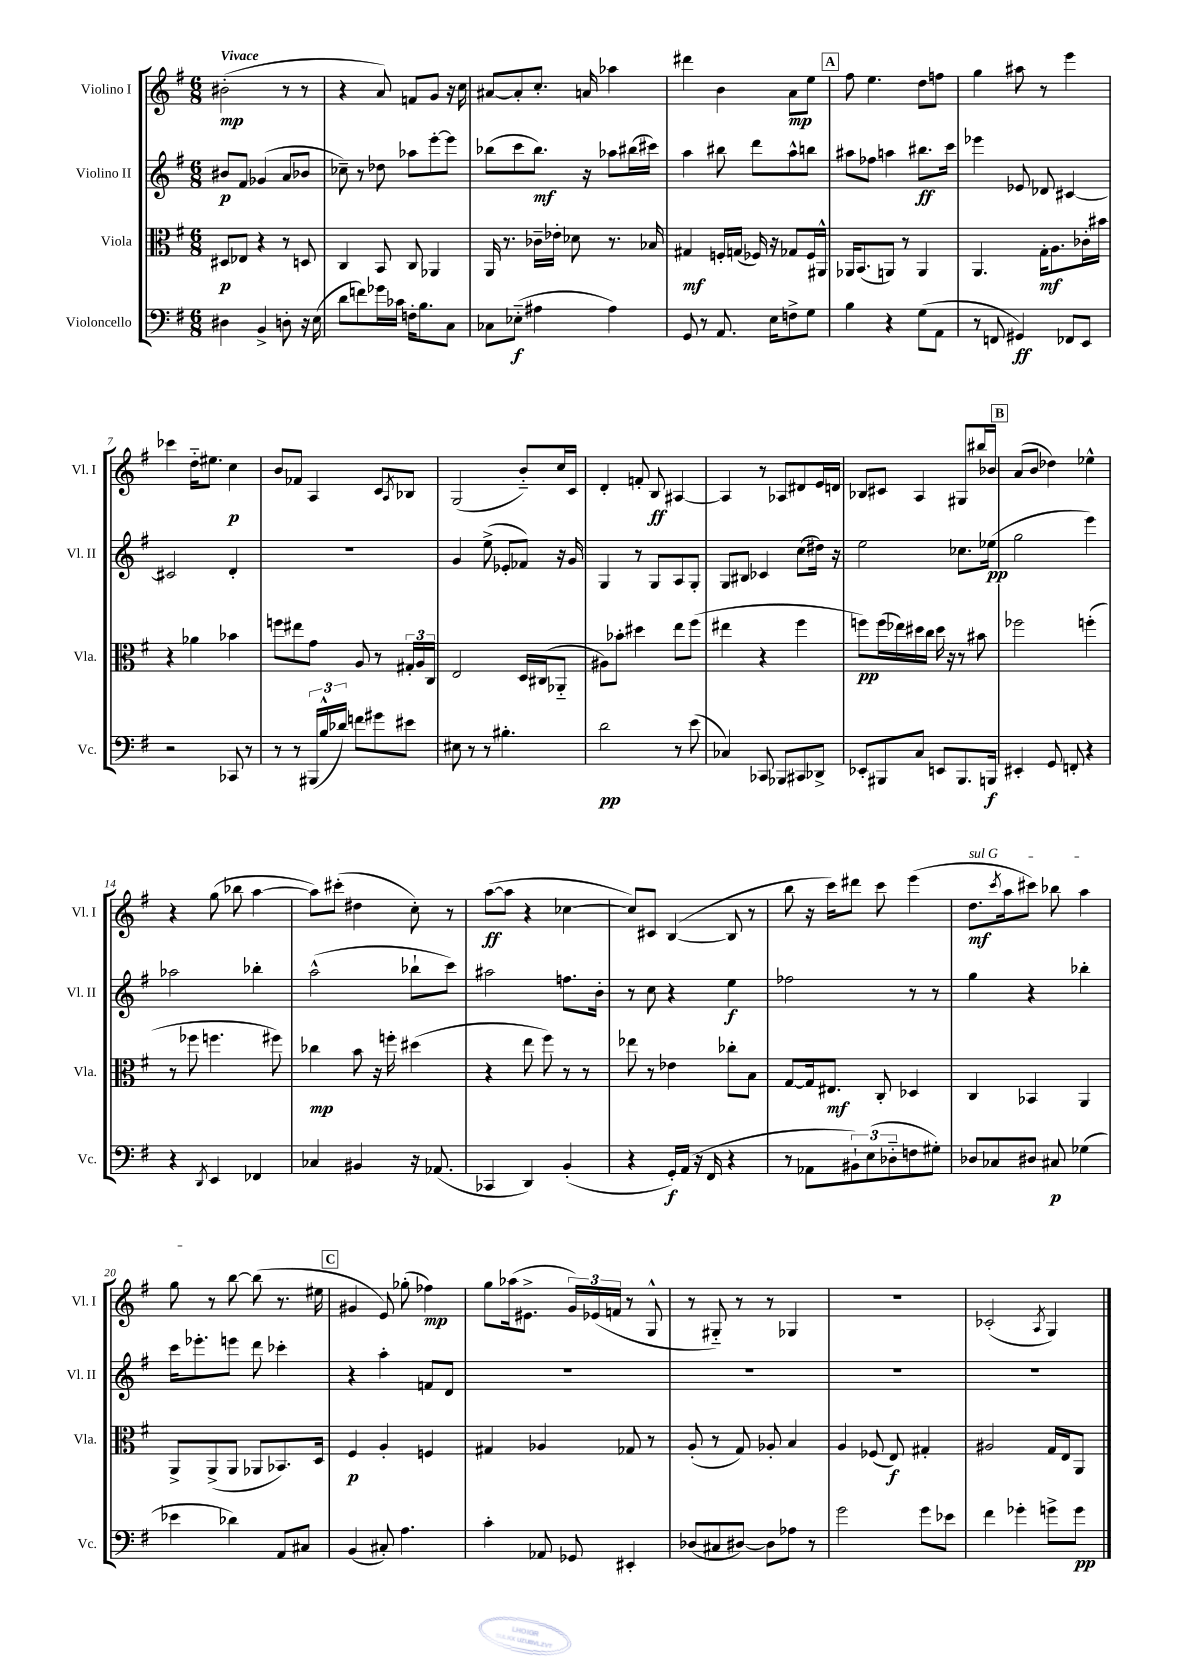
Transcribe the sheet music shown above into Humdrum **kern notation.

**kern	**kern	**kern	**kern
*staff4	*staff3	*staff2	*staff1
*clefF4	*clefC3	*clefG2	*clefG2
*k[f#]	*k[f#]	*k[f#]	*k[f#]
*M6/8	*M6/8	*M6/8	*M6/8
4D#	8D#	8b#	(2b#'
.	8E-	8f#	.
4BB^	4r	(4g-	.
8D'	8r	8a	8r
16r	8D	8b-	8r
(16E	.	.	.
=	=	=	=
8d	4C	8cc-~)	4r
8f)	.	8r	.
16g-	8BB	8dd-	8a)
16c-	.	.	.
16F'	8C	8aa-	8f
8.B	.	.	.
.	4AA-	[8eee'	8g
8C	.	8eee]	16r
.	.	.	16cc
=	=	=	=
8C-	16AA	(8bb-	[8a#
.	8.r	.	.
(8E-'~	.	8ccc	8a#']
4A#	16c-~	8.bb-)	8.cc'
.	16e-'	.	.
.	8d-	.	.
.	.	16r	16a
4A#)	8.r	8aa-	4aa-
.	.	(16bb#	.
.	16B-	16ccc#)	.
=	=	=	=
8GG	4G#	4aa	4ddd#
8r	.	.	.
8.AA	16F'	8bb#	4b
.	(16G	.	.
.	16F-)	8ddd	.
16E	16r	.	.
8F^	8G-	8aa^^	8a
8G	16F-	8bb	8ee
.	16AA#^^	.	.
=	=	=	=
4B	16AA-	8aa#	8ff#
.	(8.BB	.	.
.	.	8ff-	4.ee
4r	8AA)	4aa	.
.	8r	.	.
(8G	4AA	8.bb#	8dd
8AA	.	.	8ff
.	.	16ccc	.
=	=	=	=
8r	4.AA	4eee-	4gg
8FF	.	.	.
4GG#)	.	8e-	8aa#
.	16G'	8d-	8r
.	8.A	.	.
8FF-	.	[4c#	4eee
8EE	16c-'	.	.
.	16b#	.	.
=	=	=	=
2r	4r	2c#]	4ccc-
.	4a-	.	16dd'~
.	.	.	8.ee#
8CC-	4b-	4d'	4cc
8r	.	.	.
=	=	=	=
8r	8ff	2.r	8b
8r	8ee#	.	8f-
(24BBB#	8g	.	4A
24B^^	.	.	.
24d-)	.	.	.
8f	8A	.	.
8g#	8r	.	8c
.	.	.	8qA
8e#	24G#'	.	8B-
.	24A	.	.
.	24C	.	.
=	=	=	=
8E#	2E	4g	(2G
8r	.	.	.
8r	.	(8ee^	.
4.B#'	.	8e-'	.
.	16D	8f-)	8b'~)
.	(16C#	.	.
.	8AA-'~	16r	16cc
.	.	16g	16c
=	=	=	=
2d	8A#)	4G	4d'
.	8b-'	.	.
.	4dd#	8r	8f'
.	.	8G	8B
8r	8ee	8A	[4A#
(8e	(8ff#	8G'	.
=	=	=	=
4C-)	4ee#	8G	4A#]
.	.	8B#	.
8CC-	4r	4c-	8r
8BBB-	.	.	8A-
8CC#	4ff#	(8cc	8d#
8DD-^	.	16dd#)	16e
.	.	16r	16d
=	=	=	=
8EE-'	8ff)	2ee	8B-
8BBB#	(16ff	.	8c#
.	16ee-)	.	.
8C	16dd#	.	4A
.	16cc	.	.
8EE	16dd#	.	.
.	16r	.	.
8.BBB#	8r	8.cc-	8G#
.	8b#	.	16bb#
16BBB	.	(16ee-	16b-
=	=	=	=
4EE#'	2ff-	2gg	(8a
.	.	.	8b
8GG	.	.	4dd-)
8FF'	.	.	.
4r	(4ff'	4eee)	4ee-^^
=	=	=	=
4r	8r	2aa-	4r
.	8ff-	.	.
8qDD	.	.	.
4EE	4.ff	.	(8gg
.	.	.	8bb-
4FF-	.	4bb-'	[4aa
.	8ff#)	.	.
=	=	=	=
4C-	4cc-	(2aa^^	8aa])
.	.	.	(8ccc#'
4BB#	8b	.	4dd#
.	16r	.	.
.	16ff'	.	.
16r	(4dd#	8bb-`	8cc')
(8.AA-	.	.	.
.	.	8ccc)	8r
=	=	=	=
4CC-	4r	2aa#	([8aa
.	.	.	8aa]
4DD)	8ee	.	4r
.	8ff#)	.	.
(4BB'	8r	8.ff	[4cc-
.	8r	.	.
.	.	16b'	.
=	=	=	=
4r	8ee-	8r	8cc-])
.	8r	8cc	8c#
16GG')	4e-	4r	([4B
(16AA	.	.	.
16r	.	.	.
16FF#	.	.	.
4r	8cc-'	4ee	8B]
.	8B	.	8r
=	=	=	=
8r	[8G	2ff-	8bb
8AA-	16G]	.	16r
.	8.E#	.	16ccc)
12BB#`)	.	.	8ddd#
(12E	.	.	.
.	8C'	.	8ccc
12D-'~	.	.	.
8F	4D-	8r	(4eee
8G#')	.	8r	.
=	=	=	=
8D-	4C	4gg	8.dd
8C-	.	.	.
.	.	.	8qccc
.	.	.	16aa
8D#	4BB-	4r	8ccc#)
8C#	.	.	8bb-
(4G-	4AA	4bb-'	4aa
=	=	=	=
4e-	8AA^	16ccc	8gg
.	.	8.eee-'	.
.	(8AA^	.	8r
4d-)	8AA	8eee	[8bb
.	8AA-	8ddd	(8bb]
8AA	8.BB-)	4ccc-'	8.r
8C#	.	.	.
.	16D	.	16ee#
=	=	=	=
(4BB	4F#	4r	4g#
8C#')	4A'	4aa'	8e)
4.A	.	.	(8gg-'
.	4F	8f	4ff-)
.	.	8d	.
=	=	=	=
4c'	4G#	2.r	8gg
.	.	.	(16aa-
.	.	.	8.e#^
8AA-	4A-	.	.
8GG-	.	.	24g)
.	.	.	(24e-
.	.	.	24f
4EE#'	8G-	.	8r
.	8r	.	8G^^
=	=	=	=
(8D-	(8A'	2.r	8r
8C#	8r	.	8G#'~)
[8D#)	8G)	.	8r
8D#]	8A-'	.	8r
8A-	4B	.	4G-
8r	.	.	.
=	=	=	=
2g	4A	2.r	2.r
.	(8F-	.	.
.	8E)	.	.
8g	4G#'	.	.
8e-	.	.	.
=	=	=	=
4f#	2A#	2.r	(2c-'
4g-'	.	.	.
.	.	.	8qA
8g^	16G	.	4G)
.	16E	.	.
8g	8AA	.	.
==	==	==	==
*-	*-	*-	*-
